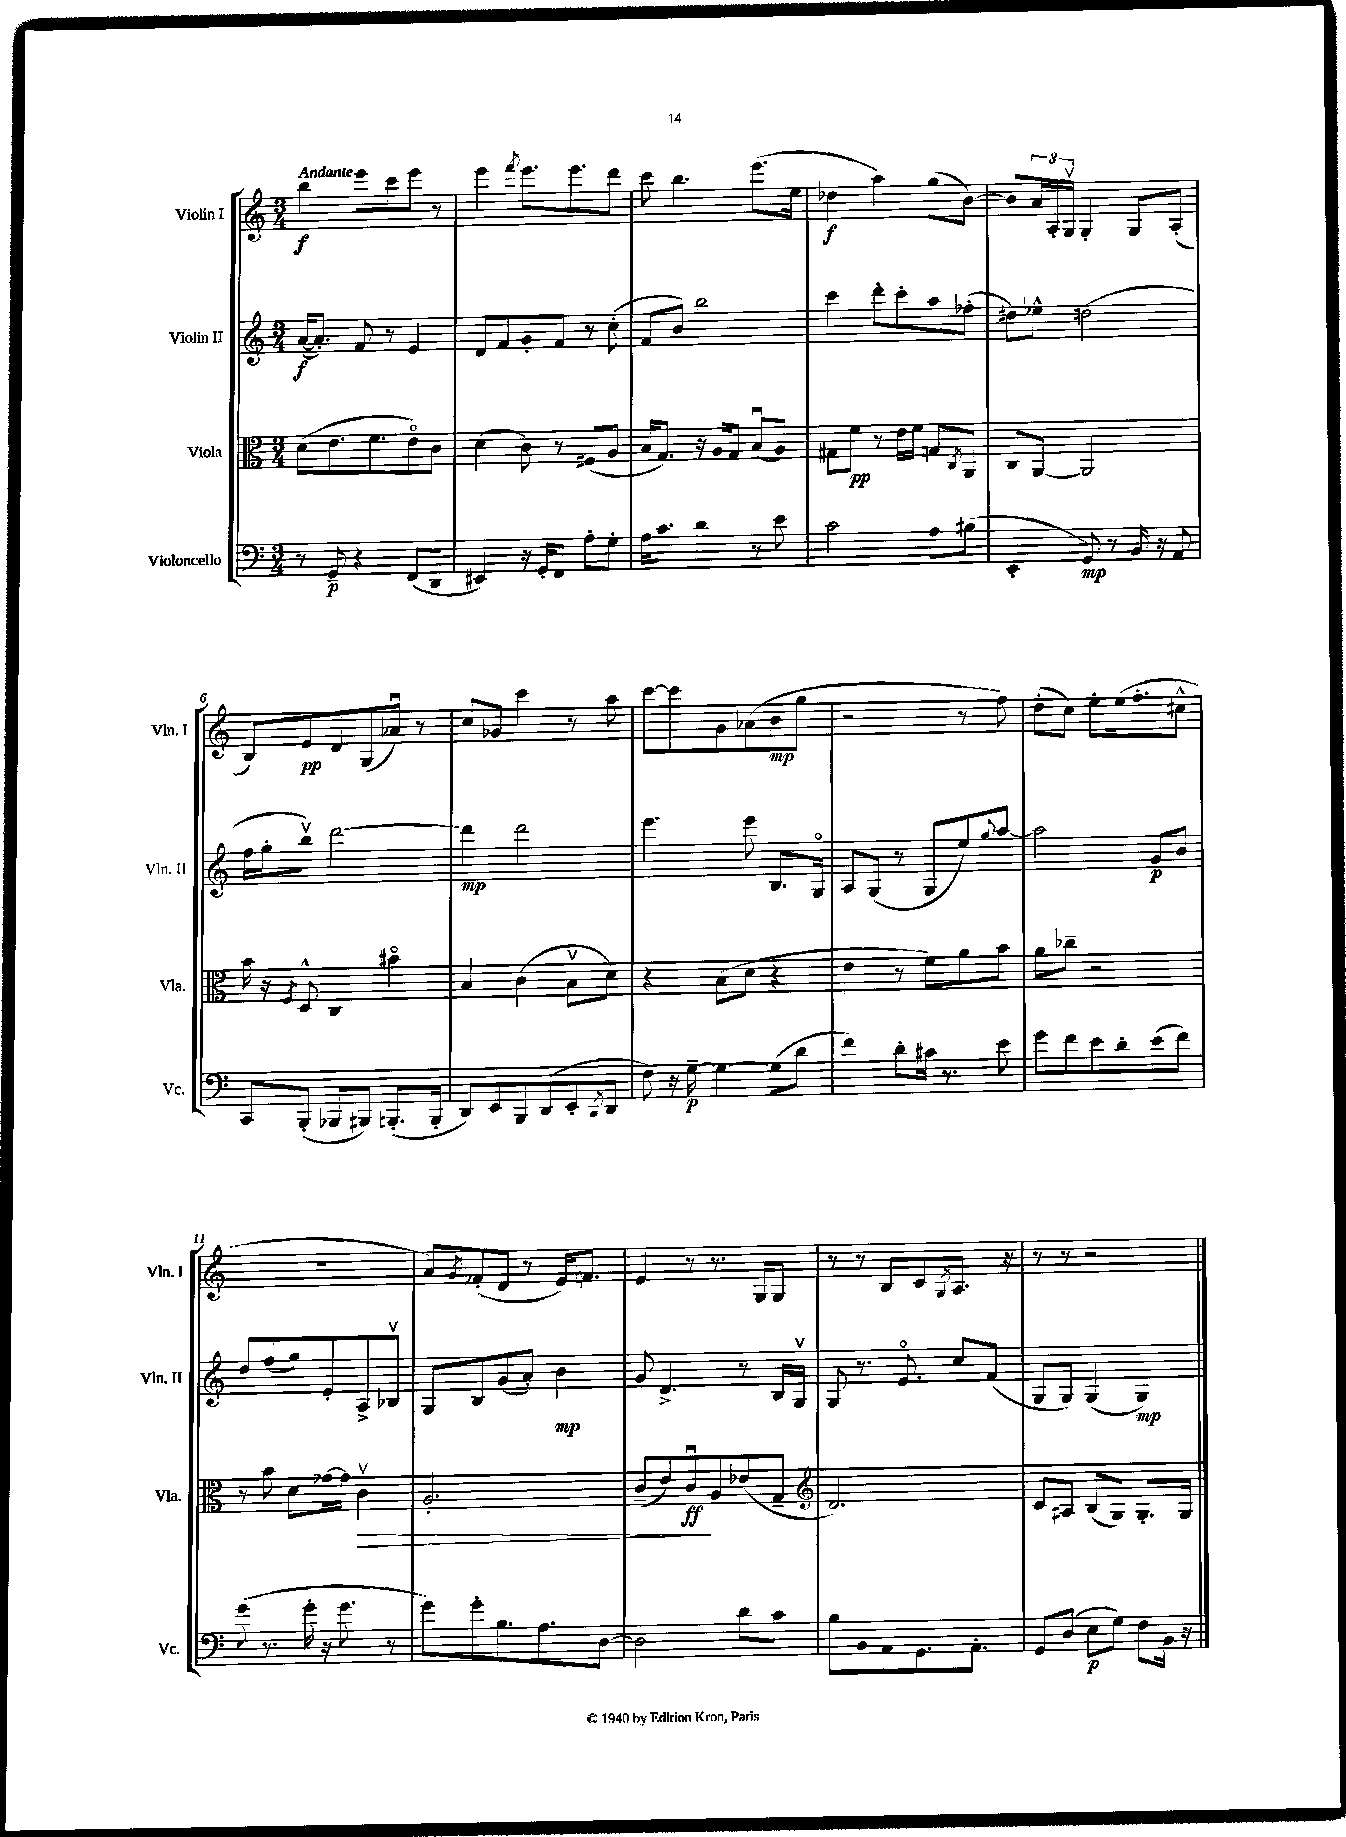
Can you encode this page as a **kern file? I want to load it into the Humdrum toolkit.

**kern	**kern	**kern	**kern
*staff4	*staff3	*staff2	*staff1
*clefF4	*clefC3	*clefG2	*clefG2
*k[]	*k[]	*k[]	*k[]
*M3/4	*M3/4	*M3/4	*M3/4
8r	(8d\L	([16a/LK	4bb\
.	.	8.a'/]J)	.
8GG~/	8.e\	.	.
4r	.	8f/	8eee\L
.	8.f\	.	.
.	.	8r	8ccc\
(8FF/L	8eo\)	4e/	8eee\J
8DD/J	8c\J	.	8r
=	=	=	=
4EE#/)	(4d\	8d/L	4eee\
.	.	8f/	.
.	.	.	8qfff/
16r	8c\)	8g'/	8.eee\L
16GG'/LK	.	.	.
8FF/J	8r	8f/J	.
.	.	.	8.eee\
8A'\L	(8F#/L	8r	.
8G'\J	8A/J	(8cc'\	8ddd\J
=	=	=	=
16A\LK	16B/LK	8f/L	8ccc\
8.c\J	8.G/J)	.	.
.	.	8b/J)	4.bb\
4d\	16r	2bb\	.
.	16A/LK	.	.
.	8G/J	.	.
8r	(8Bu/L	.	(8.eee\L
8e\	8A/J)	.	.
.	.	.	16ee\Jk
=	=	=	=
2c\	8G#\L	4ccc\	4dd-\
.	8f\J	.	.
.	8r	8ddd'\L	4aa\)
.	16e\LL	8ccc'\	.
.	16f\JJ	.	.
8A\L	8G/L	8aa\	(8gg\L
.	8qC/	.	.
(8B#\J	8AA/J	(8ff-'\J	[8b\J)
=	=	=	=
4EE'/	8C/L	8dd#\L)	8b/]L
.	[8AA/J	8ee-^^\J	24a/L
.	.	.	24A'/
.	.	.	24Gv/JJ
8GG/)	2AA/]	(2dd\	4G'/
8r	.	.	.
16BB/	.	.	8G/L
16r	.	.	.
8AA/	.	.	(8A'/J
=	=	=	=
8CC/L	16b\	16ff\LL	8B/L)
.	16r	16gg'\J	.
.	8qF/	.	.
(8BBB'/J	8D^^/	8bbv\J)	8e/
8BBB-/L	4C/	[2ddd\	8d/
8BBB#/J)	.	.	(8G/
(8.BBB'/L	4b#o\	.	8a-u/J)
.	.	.	8r
16BBB'/Jk	.	.	.
=	=	=	=
8DD/L)	4B/	4ddd\]	8cc/L
8EE/	.	.	8g-/J
8BBB/	(4c\	2ddd\	4ccc\
(8DD/	.	.	.
8EE'/	8Bv\L	.	8r
8qCC/	.	.	.
8DD/J	8d\J)	.	8aa\
=	=	=	=
8F\)	4r	4.eee\	[8ccc\L
16r	.	.	8ccc\]
[16G~\	.	.	.
4G\_	(8B\L	.	8g\
.	8d\J	8eee\	(8a-\
(8G\]L	4r	8.B/L	8b\
8d\J	.	.	8gg\J
.	.	16Go/Jk	.
=	=	=	=
4f\)	4e\	8A/L	2r
.	.	(8G/J	.
8d'\L	8r	8r	.
16c#\Jk	8f\L)	8G/L	.
8.r	.	.	.
.	8a\	8ee/)	8r
.	.	8qqgg/	.
8e\	8b\J	[8aa/J	8ff\)
=	=	=	=
8g\L	8a\L	2aa\]	(8dd'\L
8f\	8cc-~\J	.	8cc\J)
8e\	2r	.	8ee'\L
8d'\	.	.	(16ee\k
.	.	.	8.ff'\
(8e\	.	8g/L	.
8f\J)	.	8b/J	8cc#^^\J
=	=	=	=
(8g\	8r	8dd/L	2.r
8.r	8b\	(8ff/	.
.	8d\L	8gg/)	.
16g'\	.	.	.
16r	[16g-\L	8e'/	.
8.g\	16g-\]JJ	.	.
.	4cv\	8A^/	.
8r	.	8B-v/J	.
=	=	=	=
8g\L)	2.A'/	8G/L	8a/L)
.	.	.	8qg/
8g'\	.	8B/	(8f-'/
8.B\	.	(8g/	8d/J
.	.	8a'/J)	8r
8.A\	.	.	.
.	.	4b\	16e/LK)
.	.	.	8.f/J
[8D\J	.	.	.
=	=	=	=
2D\]	(8c~/L	8g/	4e/
.	8e/)	4.d^/	.
.	8cu/	.	8r
.	8A/	.	8.r
8d\L	(8e-/	8r	.
.	.	.	16G/LK
8c\J	8G~/J	16B/LL	8G/J
.	.	16Gv/JJ	.
=	=	=	=
*	*clefG2	*	*
8B\L	2.d/)	8G/	8r
8BB\	.	8.r	8r
8AA\	.	.	8B/L
.	.	8.eo/	.
8.GG\	.	.	8c/
.	.	.	8qG/
.	.	8cc/L	8.A/J
8.AA'\J	.	.	.
.	.	(8f/J	.
.	.	.	16r
=	=	=	=
8GG/L	8c/L	8G/L	8r
(8D/J	8A#/J	8G/J)	8r
8E\L	(8B/L	(4G/	2r
8G\J)	8G/J)	.	.
8F\L	8.G'/L	4G/)	.
16BB\Jk	.	.	.
16r	16G/Jk	.	.
==	==	==	==
*-	*-	*-	*-
